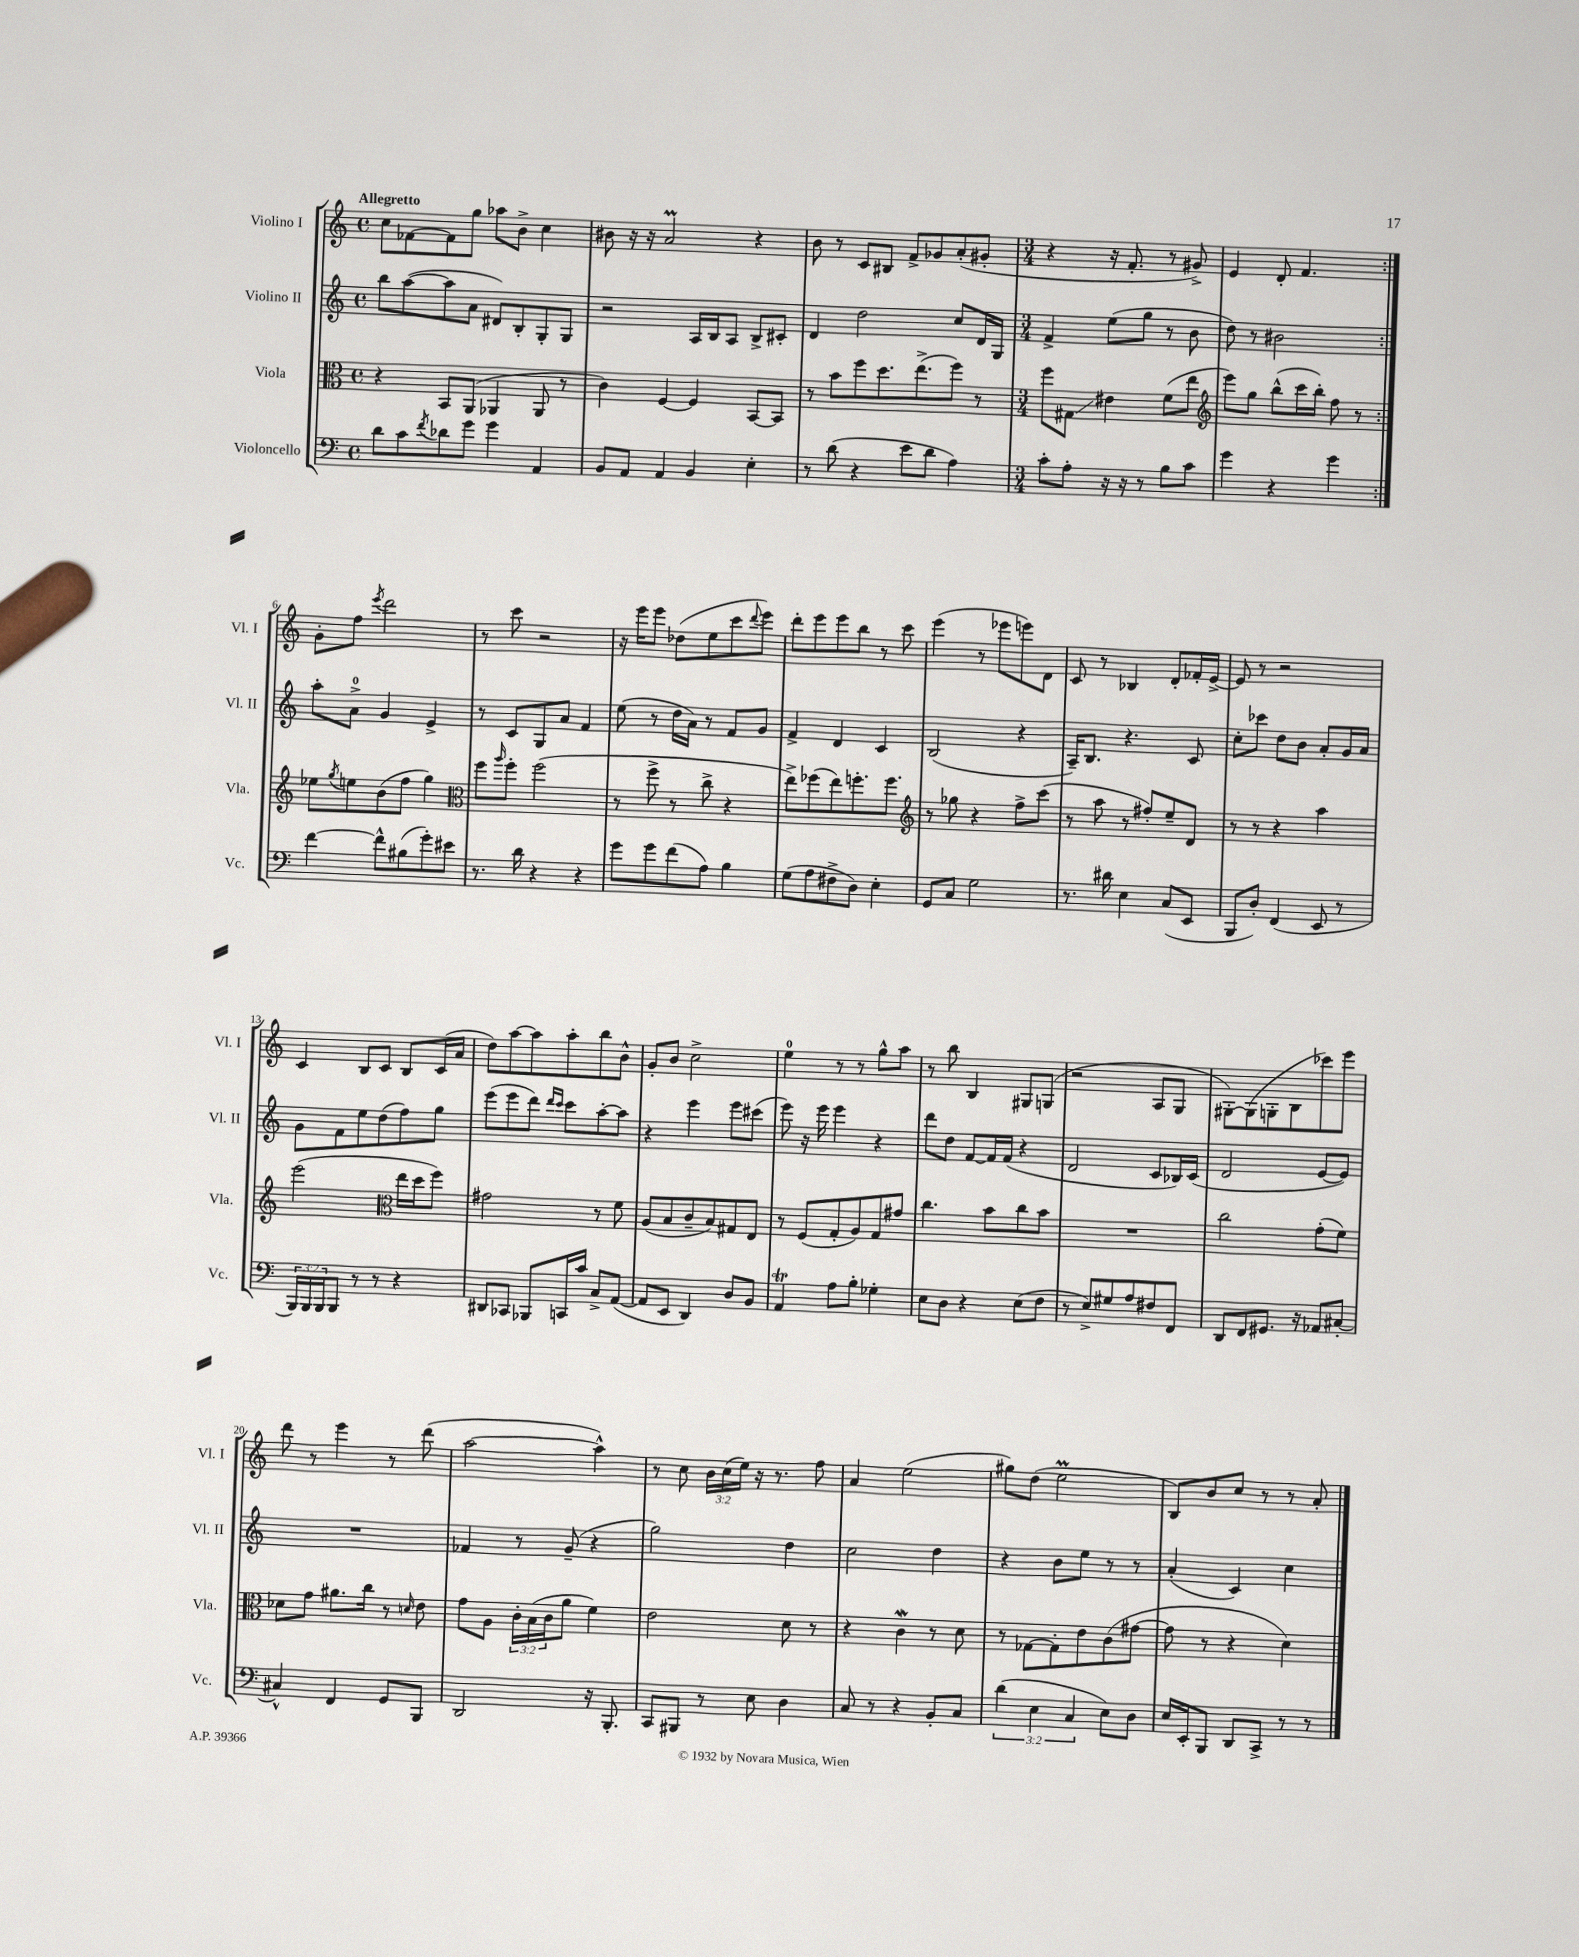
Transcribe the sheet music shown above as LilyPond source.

<<
\new StaffGroup <<
\new Staff = "s0" \with { instrumentName = "Violino I" shortInstrumentName = "Vl. I" } {
    \clef treble \key c \major \defaultTimeSignature \time 4/4 \override Staff.TupletNumber.text = #tuplet-number::calc-fraction-text \tempo "Allegretto"
    \repeat volta 2 { c''8 fes'8~ fes'8 g''8 aes''8 b'8-> c''4 |
    bis'8 r16 r16 a'2\prall r4 |
    b'8 r8 c'8 bis8 f'8-> ges'8 a'8-.( gis'8-. |
    \numericTimeSignature \time 3/4 r4 r16 f'8.-. r8 gis'8->) |
    e'4 d'8-. f'4. | }
    g'8-. f''8 \acciaccatura { e'''8 } d'''2 |
    r8 c'''8 r2 |
    r16 e'''16 e'''8 des''8( e''8 c'''8 \appoggiatura { d'''8 } e'''8) |
    d'''8-. e'''8 e'''8 b''8 r8 c'''8 |
    e'''4( r8 ees'''8 e'''8) d'8 |
    c'8 r8 bes4 d'8-. fes'16-. e'16~-> |
    e'8 r8 r2 |
    c'4 b8 c'8 b8 c'16( a'16 |
    d''8) a''8~ a''8 a''8-. b''8 b'8-^ |
    g'8-. b'8 c''2-> |
    e''4-0 r8 r8 g''8-^ a''8 |
    r8 b''8 b4 gis8 g8( |
    r2 a8 g8 |
    gis8~-.) gis8( g8-. b8 ces'''8) e'''8 |
    d'''8 r8 e'''4 r8 d'''8( |
    a''2~ a''4-^) |
    r8 c''8 \tuplet 3/2 { b'16 c''16( e''16) } r16 r8. f''8 |
    a'4 e''2( |
    gis''8) d''8( e''2\prall |
    b8) b'8 c''8 r8 r8 a'8-. \bar "|." |
}
\new Staff = "s1" \with { instrumentName = "Violino II" shortInstrumentName = "Vl. II" } {
    \clef treble \key c \major \defaultTimeSignature \time 4/4
    \repeat volta 2 { b''8 a''8~( a''8 a'8 dis'8) b8-. g8-. g8 |
    r2 a16 b16 a8 b8-> cis'8-. |
    d'4 d''2 c''8 d'16 g16 |
    \numericTimeSignature \time 3/4 f'4-> e''8( g''8 r8 b'8 |
    d''8) r8 bis'2 | }
    a''8-. a'8-0-> g'4 e'4-> |
    r8 c'8 g8 a'8 f'4 |
    e''8( r8 d''16 a'16) r8 f'8 g'8 |
    f'4-> d'4 c'4 |
    b2( r4 |
    a16--) b8. r4. c'8 |
    c''8-. ces'''8 d''8 b'8 a'8-. g'16 a'16 |
    g'8 f'8 e''8 d''8( f''8) g''8 |
    e'''8( e'''8 d'''8) \grace { d'''16 c'''16 } c'''8 a''8~-. a''8 |
    r4 e'''4 e'''8 cis'''8( |
    e'''8) r16 e'''16 e'''4 r4 |
    d'''8 d''8 f'8~ f'16 f'16( r4 |
    d'2 c'8 bes16) c'16( |
    d'2 e'8~ e'8) |
    R2. |
    fes'4 r8 g'8--( r4 |
    g''2) d''4 |
    c''2 d''4 |
    r4 b'8 e''8 r8 r8 |
    a'4-.( c'4) c''4 \bar "|." |
}
\new Staff = "s2" \with { instrumentName = "Viola" shortInstrumentName = "Vla." } {
    \clef alto \key c \major \defaultTimeSignature \time 4/4 \override Staff.TupletNumber.text = #tuplet-number::calc-fraction-text
    \repeat volta 2 { r4 b,8 a,8( aes,4 aes,8 r8 |
    c'4) f4~ f4 b,8~ b,8 |
    r8 b'8 f''8 d''8. e''8.->( f''8) r8 |
    \numericTimeSignature \time 3/4 f''8 gis8\glissando eis'4 f'8( e''8 |
    \clef treble e'''8) g''8 b''8-^( c'''16 b''16-.) f''8 r8 | }
    ees''8 \acciaccatura { g''8 } e''8 b'8( f''8 g''4) |
    \clef alto f''8 \grace { a''16 } f''8-. f''2( |
    r8 f''8-> r8 c''8-> r4 |
    e''8->) fes''8( e''8) f''8.-. f''8. |
    \clef treble r8 ges''8 r4 f''8-> c'''8( |
    r8 a''8 r8 fis''8-.) e''8-- d'8 |
    r8 r8 r4 a''4 |
    e'''2( \clef alto e''16 d''16 f''8) |
    gis'2 r8 f'8 |
    a8( b8 c'8-- b8) gis8 e8 |
    r8 f8( g8-. a8) g8 gis'8 |
    c''4. b'8 c''8 b'8 |
    R2. |
    c''2 g'8-.( f'8) |
    des'8 g'8 ais'8. c''16 r8 \grace { d'16 } e'8 |
    g'8 a8 \tuplet 3/2 { c'16-. b16( c'16 } a'8 f'4) |
    e'2 d'8 r8 |
    r4 c'4\mordent r8 d'8 |
    r8 ges8~ ges8-. e'8 c'8( gis'8~ |
    gis'8 r8 r4 d'4) \bar "|." |
}
\new Staff = "s3" \with { instrumentName = "Violoncello" shortInstrumentName = "Vc." } {
    \clef bass \key c \major \defaultTimeSignature \time 4/4 \override Staff.TupletNumber.text = #tuplet-number::calc-fraction-text
    \repeat volta 2 { d'8 c'8 \acciaccatura { f'8 } des'8 g'8 g'4 a,4 |
    b,8 a,8 a,4 b,4 e4-. |
    r8 d'8( r4 e'8 d'8 a4) |
    \numericTimeSignature \time 3/4 c'8-. a8-. r16 r16 r8 b8 c'8 |
    g'4 r4 g'4 | }
    f'4~ f'8-^ bis8( g'8-.) eis'8 |
    r8. d'16 r4 r4 |
    g'8 g'8 f'8( a8) b4 |
    g8( a8 fis8-> d8) e4-. |
    g,8 c8 g2 |
    r8. dis'16 e4 c8( e,8 |
    b,,8 d8-.) f,4( e,8 r8 |
    \tuplet 3/2 { b,,16) b,,16 b,,16 } b,,8 r8 r8 r4 |
    dis,8 ces,8 bes,,8 c,16 c'16 c8-> a,8~( |
    a,8 e,8 d,4) d8 b,8 |
    a,4\trill a8 b8-. ges4-. |
    e8 d8 r4 e8( f8 |
    r8 e8->) gis8 a8 fis8 f,8 |
    d,8 f,8 gis,8. r16 aes,8 cis8~-. |
    cis4-^ f,4 g,8 b,,8 |
    d,2 r16 b,,8.-. |
    c,8 bis,,8 r8 e8 d4 |
    c8 r8 r4 b,8-. c8 |
    \tuplet 3/2 { d'4( e4 c4 } e8) d8 |
    e16 e,16-. b,,8 d,8 c,8-> r8 r8 \bar "|." |
}
>>
>>
